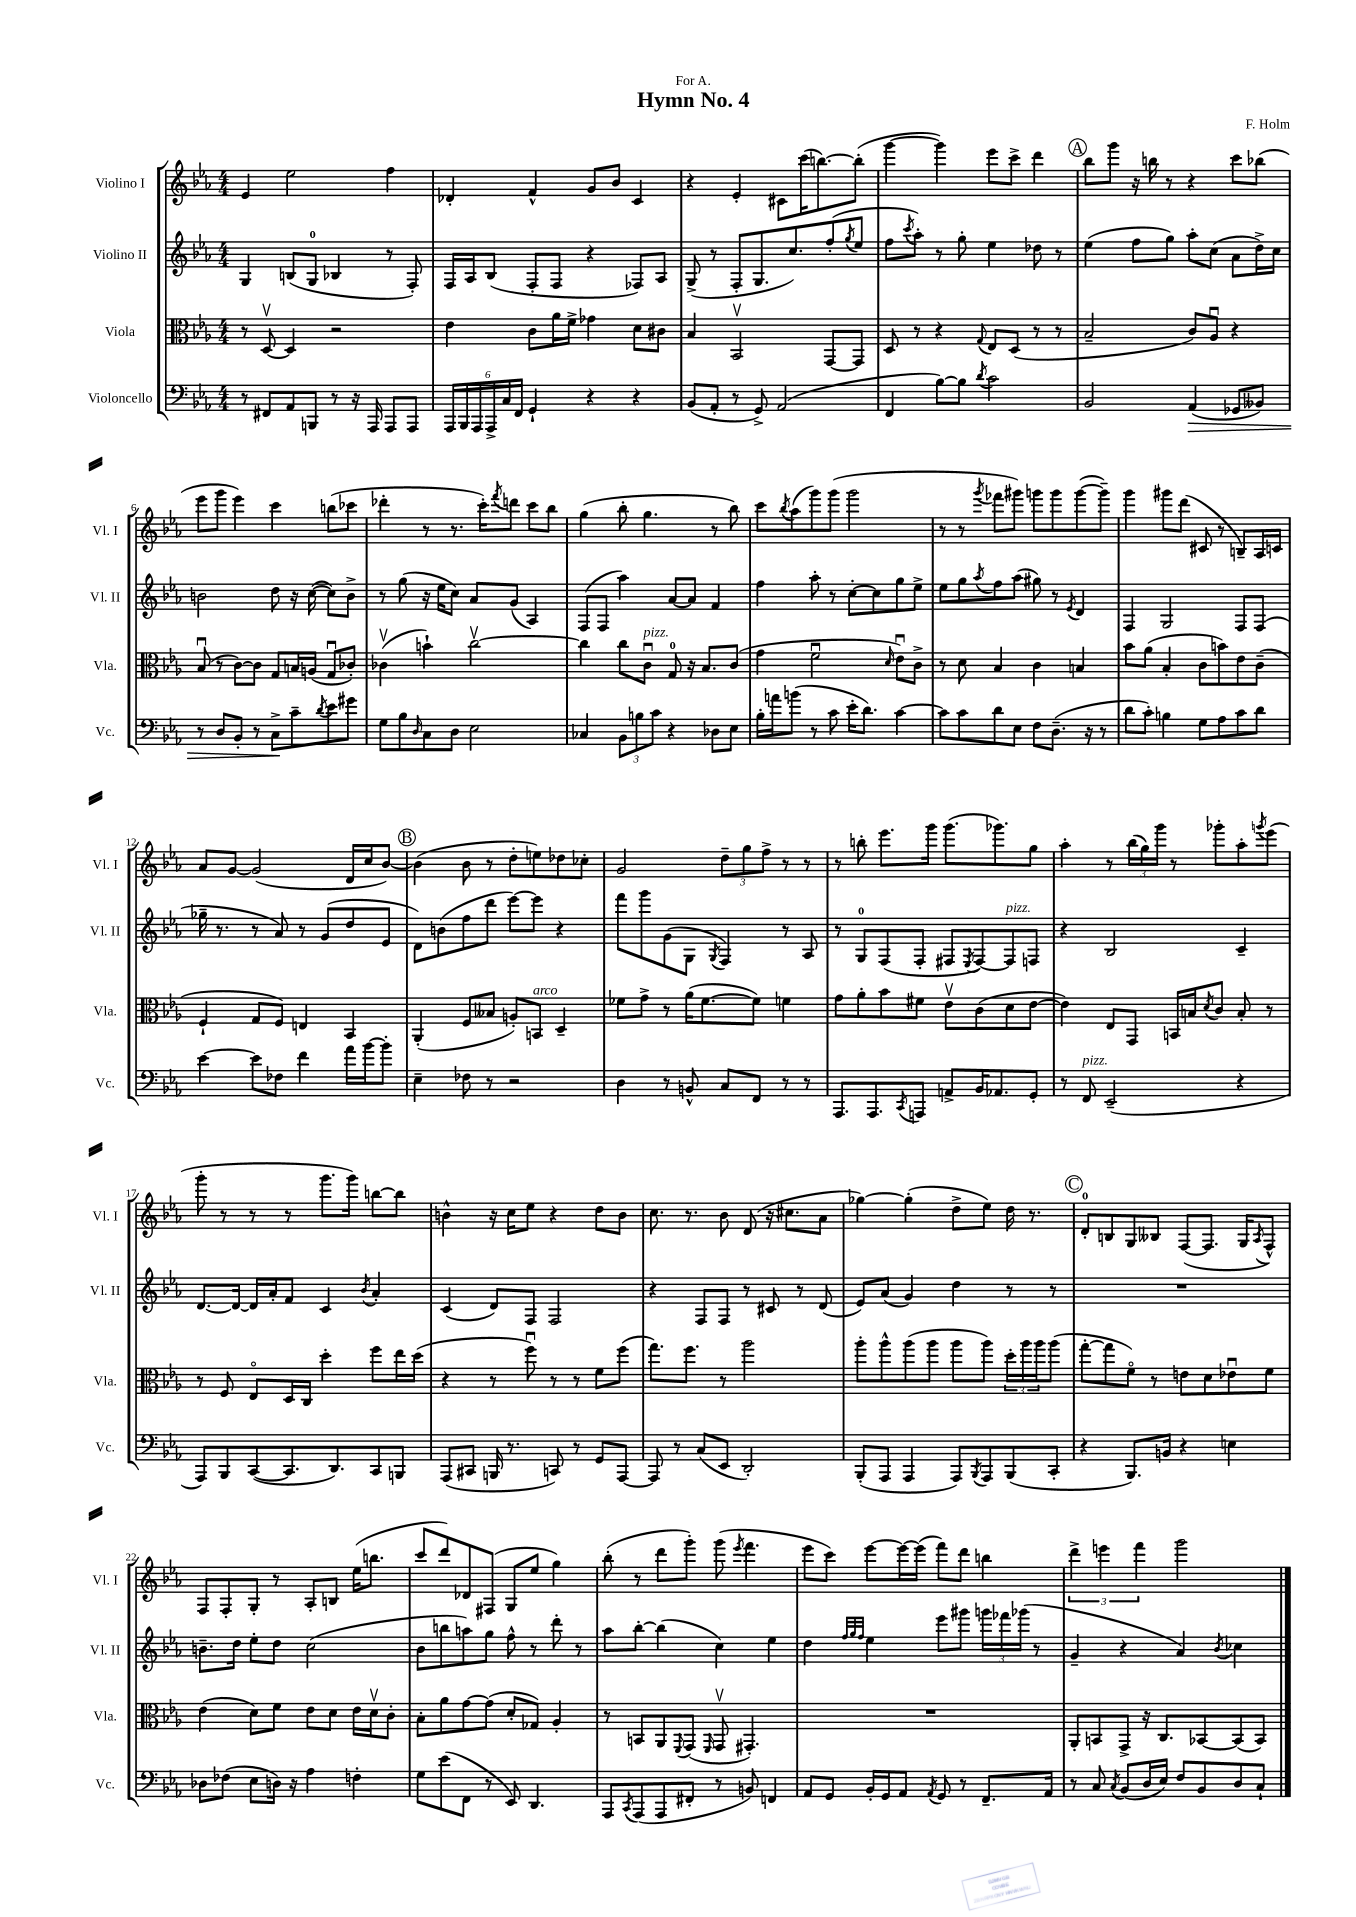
\header { title = "Hymn No. 4" composer = "F. Holm" dedication = "For A." }
<<
\new StaffGroup <<
\new Staff = "s0" \with { instrumentName = "Violino I" shortInstrumentName = "Vl. I" } {
    \clef treble \key ees \major \numericTimeSignature \time 4/4
    ees'4 ees''2 f''4 |
    des'4-. f'4-^ g'8 bes'8 c'4 |
    r4 ees'4-. cis'8 c'''16( b''8.~) b''8-.( |
    g'''4~ g'''4) ees'''8 c'''8-> d'''4 |
    \mark \markup { \circle "A" } bes''8 g'''8 r16 b''16 r8 r4 c'''8 bes''8( |
    ees'''8 g'''8 ees'''4) c'''4 b''8( ces'''8 |
    des'''4-. r8 r8. c'''16-.) \acciaccatura { f'''8 } d'''8 c'''8 bes''8 |
    g''4( bes''8-. g''4. r8 bes''8) |
    c'''8 \acciaccatura { bes''8 } aes''8( g'''8) g'''8( g'''2 |
    r8 r8 \acciaccatura { g'''8 } fes'''8 gis'''8) g'''8 g'''8 g'''8~( g'''8--) |
    g'''4 gis'''8 d'''8( cis'8 r8 b8--) aes16 c'16 |
    aes'8 g'8~ g'2( d'16 c''16 bes'8~) |
    \mark \markup { \circle "B" } bes'4( bes'8 r8 d''8-. e''8) des''8 ces''8-. |
    g'2 \tuplet 3/2 { d''8-- g''8 f''8-> } r8 r8 |
    r8 b''8-. ees'''8. g'''16 g'''8.( ges'''8.) g''8 |
    aes''4-. r8 \tuplet 3/2 { bes''16( g''16) g'''16 } r8 ges'''8-. aes''8-. \acciaccatura { g'''8 } ees'''8( |
    g'''8-. r8 r8 r8 g'''8. g'''16) b''8~ b''8 |
    b'4-^ r16 c''16 ees''8 r4 d''8 b'8 |
    c''8. r8. bes'8 d'8( r16 cis''8. aes'8 |
    ges''4~) ges''4-.( d''8-> ees''8) d''16 r8. |
    \mark \markup { \circle "C" } d'8-0-. b8 g8 beses8 f8~( f8. g16 \acciaccatura { aes8 } f8-^) |
    f8 f8-. g8-. r8 aes8-. b8 ees''16( b''8. |
    c'''8 d'''8) des'8 fis8( g8 ees''8 g''4) |
    bes''8-.( r8 d'''8 g'''8-.) g'''8( \acciaccatura { ees'''8 } f'''4. |
    ees'''8 c'''8) ees'''8~ ees'''16~ ees'''16( f'''8) d'''8 b''4 |
    \tuplet 3/2 { d'''4-> e'''4 f'''4 } g'''2 \bar "|." |
}
\new Staff = "s1" \with { instrumentName = "Violino II" shortInstrumentName = "Vl. II" } {
    \clef treble \key ees \major \numericTimeSignature \time 4/4
    g4 b8( g8-0 bes4 r8 f8-.) |
    f16 aes16 bes8( f8-. f8 r4 fes8) aes8 |
    g8->( r8 f8-. g8. c''8.) f''8-.( \acciaccatura { g''8 } ees''8 |
    f''8 \acciaccatura { c'''8 } aes''8-.) r8 g''8-. ees''4 des''8 r8 |
    \mark \markup { \circle "A" } ees''4( f''8 g''8) aes''8-. c''8( aes'8 d''16->) c''16 |
    b'2 d''8 r16 c''16~( c''8) b'8-> |
    r8 g''8( r16 ees''16 c''8) aes'8 g'8( aes4) |
    f8( f8 aes''4) aes'8~ aes'8 f'4 |
    f''4 aes''8-. r8 c''8~-. c''8 g''8 ees''8-> |
    ees''8 g''8 \acciaccatura { aes''8 } f''8 aes''8( gis''8) r8 \acciaccatura { ees'8 } d'4 |
    f4 g2 f8 f8( |
    ges''16-- r8. r8 aes'8) r8 g'8( d''8 ees'8 |
    \mark \markup { \circle "B" } d'8) b'8( f''8 d'''8 ees'''8~) ees'''8 r4 |
    f'''8 g'''8 g'8( g8 \acciaccatura { g8 } f4) r8 aes8 |
    r8 g8-0 f8( f8-. fis8 \acciaccatura { ees8 } fis8~) fis8^\markup { \italic "pizz." } f8 |
    r4 bes2 c'4-- |
    d'8.~ d'16~ d'16 aes'16-. f'8 c'4 \acciaccatura { bes'8 } aes'4-. |
    c'4( d'8) f8 f2 |
    r4 f8 f8 r8 cis'8 r8 d'8( |
    ees'8) aes'8( g'4) d''4 r8 r8 |
    \mark \markup { \circle "C" } R1 |
    b'8.-- d''16 ees''8-. d''8 c''2( |
    bes'8 b''8 a''8) g''8 f''8-^ r8 d'''8-. r8 |
    aes''8 bes''8~-. bes''4( c''4) ees''4 |
    d''4 \grace { f''32 g''32 f''32 } ees''4 ees'''8 gis'''8 \tuplet 3/2 { g'''16 fes'''16 ges'''16( } r8 |
    g'4-- r4 aes'4) \acciaccatura { bes'8 } ces''4 \bar "|." |
}
\new Staff = "s2" \with { instrumentName = "Viola" shortInstrumentName = "Vla." } {
    \clef alto \key ees \major \numericTimeSignature \time 4/4
    r8 d8~\upbow d4 r2 |
    ees'4 c'8 aes'16 f'16-> ges'4 d'8 cis'8 |
    bes4 bes,2\upbow g,8~ g,8 |
    d8 r8 r4 \appoggiatura { g8 } ees8 d8( r8 r8 |
    \mark \markup { \circle "A" } bes2-- c'8) aes8\downbow r4 |
    bes8\downbow( r8 c'8~) c'8 g8 b16 a16( g8\downbow ces'8-.) |
    ces'4\upbow( b'4-!) c''2~\upbow |
    c''4 c''8 c'8\downbow^\markup { \italic "pizz." } g8-0 r16 bes8. c'8( |
    g'4 f'2\downbow \grace { d'16 } ees'8\downbow) c'8-> |
    r8 d'8 bes4 c'4 b4 |
    bes'8 aes'8( bes4-. c'8 b'8) ees'8 c'8--( |
    f4-! g8 f8) e4 bes,4 |
    \mark \markup { \circle "B" } aes,4-.( f8 beses8 a8-.) b,8^\markup { \italic "arco" } d4-- |
    fes'8 g'8-> r8 aes'16( fes'8.~ fes'8) f'4 |
    g'8 aes'8-. bes'8 fis'8 ees'8\upbow c'8( d'8 ees'8~ |
    ees'4) ees8 g,8 b,16 b16 \acciaccatura { d'8 } c'8 b8-. r8 |
    r8 f8 ees8\flageolet d16 c16 d''4-. f''8 ees''16 d''16( |
    r4 r8 f''8\downbow) r8 r8 f'8 f''8( |
    g''8.) f''8. r8 aes''2 |
    aes''8-. aes''8-^ aes''8( aes''8 aes''8 aes''8) \tuplet 3/2 { d''16-. aes''16 aes''16 } aes''8( |
    \mark \markup { \circle "C" } g''8~-. g''8 f'8\flageolet) r8 e'8 d'8 ees'8\downbow f'8 |
    ees'4( d'8) f'8 ees'8 d'8 ees'16 d'16\upbow c'8-. |
    bes8-. aes'8 g'8~ g'8( d'8-. ges8) aes4-. |
    r8 b,8 aes,8 \appoggiatura { f,8 } g,8( \grace { f,16 } g,8\upbow gis,4.-.) |
    R1 |
    aes,8-. b,8 g,8-> r16 c8. bes,8~ bes,8( bes,8) \bar "|." |
}
\new Staff = "s3" \with { instrumentName = "Violoncello" shortInstrumentName = "Vc." } {
    \clef bass \key ees \major \numericTimeSignature \time 4/4
    r8 fis,8 aes,8 b,,8 r8 r16 aes,,16 aes,,8 aes,,8 |
    \tuplet 6/4 { aes,,16 bes,,16 aes,,16 aes,,16-> c16 f,16 } g,4-! r4 r4 |
    bes,8( aes,8-. r8 g,8->) aes,2( |
    f,4 bes8~) bes8 \acciaccatura { d'8 } c'2 |
    \mark \markup { \circle "A" } bes,2 aes,4\>( ges,8 beses,8) |
    r8 d8 bes,8-. r8 c8->\! c'8-- \acciaccatura { d'8 } ees'8 gis'8 |
    g8 bes8 \grace { d16 } c8 d8 ees2 |
    ces4 \tuplet 3/2 { bes,8 b8 c'8 } r4 des8 ees8 |
    bes16-. a'16 b'8( r8 c'8 ees'16-. d'8.) c'4~ |
    c'8 c'8 d'8 ees8 f8 d8.--( r16 r8 |
    d'8 c'8-.) b4 g8 aes8 c'8 d'8 |
    ees'4~ ees'8 fes8 f'4 aes'16 bes'16~ bes'8-. |
    \mark \markup { \circle "B" } ees4-- fes8 r8 r2 |
    d4 r8 b,8-^ c8 f,8 r8 r8 |
    aes,,8. aes,,8. \acciaccatura { c,8 } a,,8 a,8-> bes,16 aes,8. g,8-. |
    r8 f,8^\markup { \italic "pizz." } ees,2--( r4 |
    aes,,8) bes,,8 c,8~( c,8. d,8.) c,8 b,,8 |
    aes,,8( cis,8 b,,16 r8. c,8) r8 g,8 aes,,8~ |
    aes,,8 r8 c8( ees,8 d,2-.) |
    bes,,8-.( aes,,8 aes,,4 aes,,8) \acciaccatura { bes,,8 } aes,,8 bes,,8( c,8-. |
    \mark \markup { \circle "C" } r4 bes,,8.) b,16 r4 e4 |
    des8 fes8( ees8 d16) r16 aes4 f4-. |
    g8 ees'8( f,8 r8 ees,8) d,4. |
    aes,,8 \acciaccatura { c,8 } aes,,8( aes,,8 fis,8-. r8 b,8) f,4 |
    aes,8 g,8 bes,16-. g,16 aes,8 \acciaccatura { aes,8 } g,8 r8 f,8.-- aes,16 |
    r8 c8 \acciaccatura { c8 } bes,8( d16 ees16) f8 bes,8 d8 c8-! \bar "|." |
}
>>
>>
